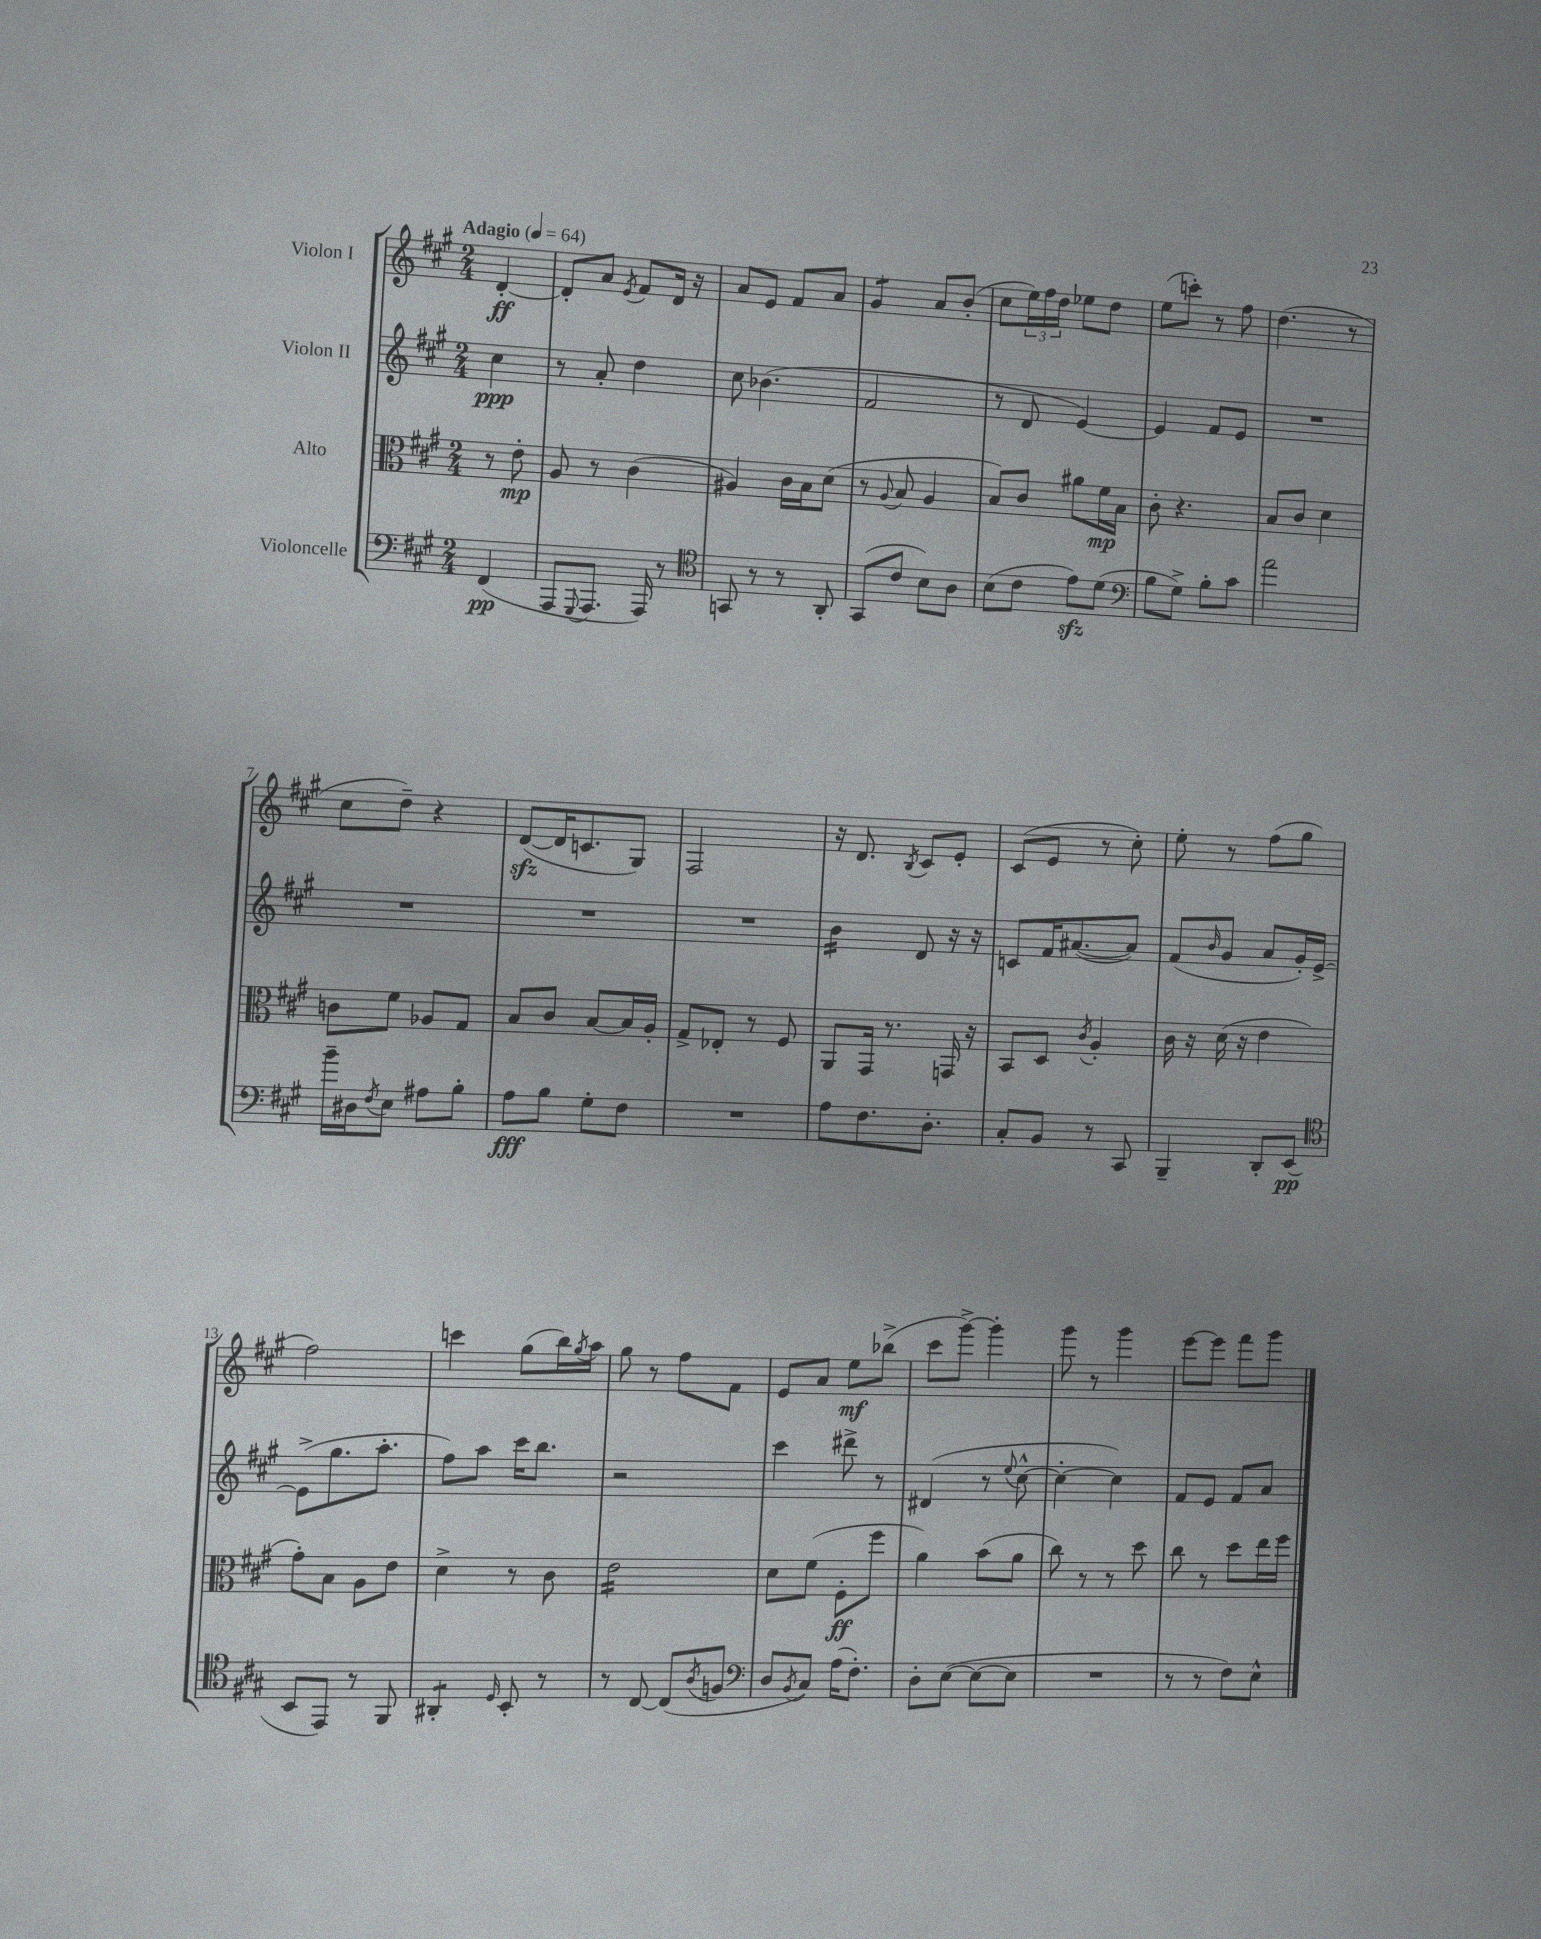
<<
\new StaffGroup <<
\new Staff = "s0" \with { instrumentName = "Violon I" } {
    \clef treble \key a \major \numericTimeSignature \time 2/4 \partial 4 \tempo "Adagio" 4 = 64
    d'4~-.\ff |
    d'8-. a'8 \acciaccatura { e'8 } fis'8 d'16 r16 |
    a'8 e'8 fis'8 a'8 |
    gis'4:8 a'8 b'8-.( |
    cis''8 \tuplet 3/2 { e''16) fis''16 d''16 } ees''8 d''8 |
    e''8( c'''8-.) r8 fis''8 |
    d''4.( r8 |
    cis''8 d''8--) r4 |
    d'8~\sfz( d'16 c'8. gis8) |
    fis2 |
    r16 d'8. \acciaccatura { b8 } cis'8 e'8-. |
    cis'8( e'8 r8 cis''8-.) |
    e''8-. r8 fis''8( gis''8 |
    fis''2) |
    c'''4 gis''8( b''16) \acciaccatura { gis''8 } a''16 |
    gis''8 r8 fis''8 fis'8 |
    e'8 a'8 e''8\mf bes''8->( |
    cis'''8 gis'''8~->) gis'''4-. |
    gis'''8 r8 gis'''4 |
    e'''8~ e'''8 fis'''8 gis'''8 \bar "|." |
}
\new Staff = "s1" \with { instrumentName = "Violon II" } {
    \clef treble \key a \major \numericTimeSignature \time 2/4 \partial 4
    cis''4\ppp |
    r8 a'8-. d''4 |
    cis''8 bes'4.( |
    fis'2 |
    r8 d'8 e'4~) |
    e'4 fis'8 e'8 |
    R2 |
    R2 |
    R2 |
    R2 |
    b'4:16 d'8 r16 r16 |
    c'8 fis'16 ais'8.~( ais'8) |
    fis'8( \grace { b'16 } gis'8 a'8 gis'16-.) e'16~-> |
    e'8->( gis''8. a''8.-. |
    fis''8) a''8 cis'''16 b''8. |
    r2 |
    cis'''4 dis'''8-> r8 |
    dis'4( r8 \appoggiatura { e''8 } cis''8~-^ |
    cis''4~-. cis''4) |
    fis'8 e'8 fis'8 a'8 \bar "|." |
}
\new Staff = "s2" \with { instrumentName = "Alto" } {
    \clef alto \key a \major \numericTimeSignature \time 2/4 \partial 4
    r8 e'8-.\mp |
    a8 r8 cis'4( |
    ais4) cis'16 b16 d'8( |
    r8 \appoggiatura { a8 } b8 a4 |
    b8) cis'8 ais'8 fis'16\mp b16 |
    cis'8-. r4. |
    b8 cis'8 d'4 |
    c'8 fis'8 aes8 gis8 |
    b8 cis'8 b8~ b16 a16-. |
    gis8-> ees8-. r8 fis8 |
    a,8 gis,16 r8. g,16 r16 |
    b,8 d8 \acciaccatura { cis'8 } a4-. |
    cis'16 r16 d'16( r16 e'4 |
    gis'8-.) b8 a8 e'8 |
    d'4-> r8 cis'8 |
    e'2:16 |
    d'8 fis'8( fis8-.\ff fis''8 |
    a'4) b'8( a'8 |
    cis''8) r8 r8 d''8 |
    cis''8 r8 d''8 e''16 fis''16 \bar "|." |
}
\new Staff = "s3" \with { instrumentName = "Violoncelle" } {
    \clef bass \key a \major \numericTimeSignature \time 2/4 \partial 4
    fis,4\pp( |
    a,,8 \appoggiatura { gis,,8 } a,,8. a,,16) r8 |
    \clef tenor g,8 r8 r8 a,8-. |
    gis,8( cis'8 b8) a8 |
    b8( cis'8 e'8\sfz) d'8( |
    \clef bass b8 gis8->) b8-. cis'8 |
    a'2 |
    b'16-- dis16 \acciaccatura { fis8 } e8 ais8 b8-. |
    a8\fff b8 gis8-. fis8 |
    R2 |
    a8 fis8. d8.-. |
    cis8-. b,8 r8 cis,8 |
    b,,4-- d,8-. e,8\pp( |
    \clef tenor b,8 e,8) r8 fis,8 |
    ais,4:8-. \grace { d16 } b,8-. r8 |
    r8 cis8~ cis8( \acciaccatura { a8 } f8 |
    \clef bass d8 \acciaccatura { b,8 } cis8) a16( fis8.-.) |
    d8-. e8~( e8~ e8 |
    R2 |
    r8 r8 fis8) e8-^ \bar "|." |
}
>>
>>
